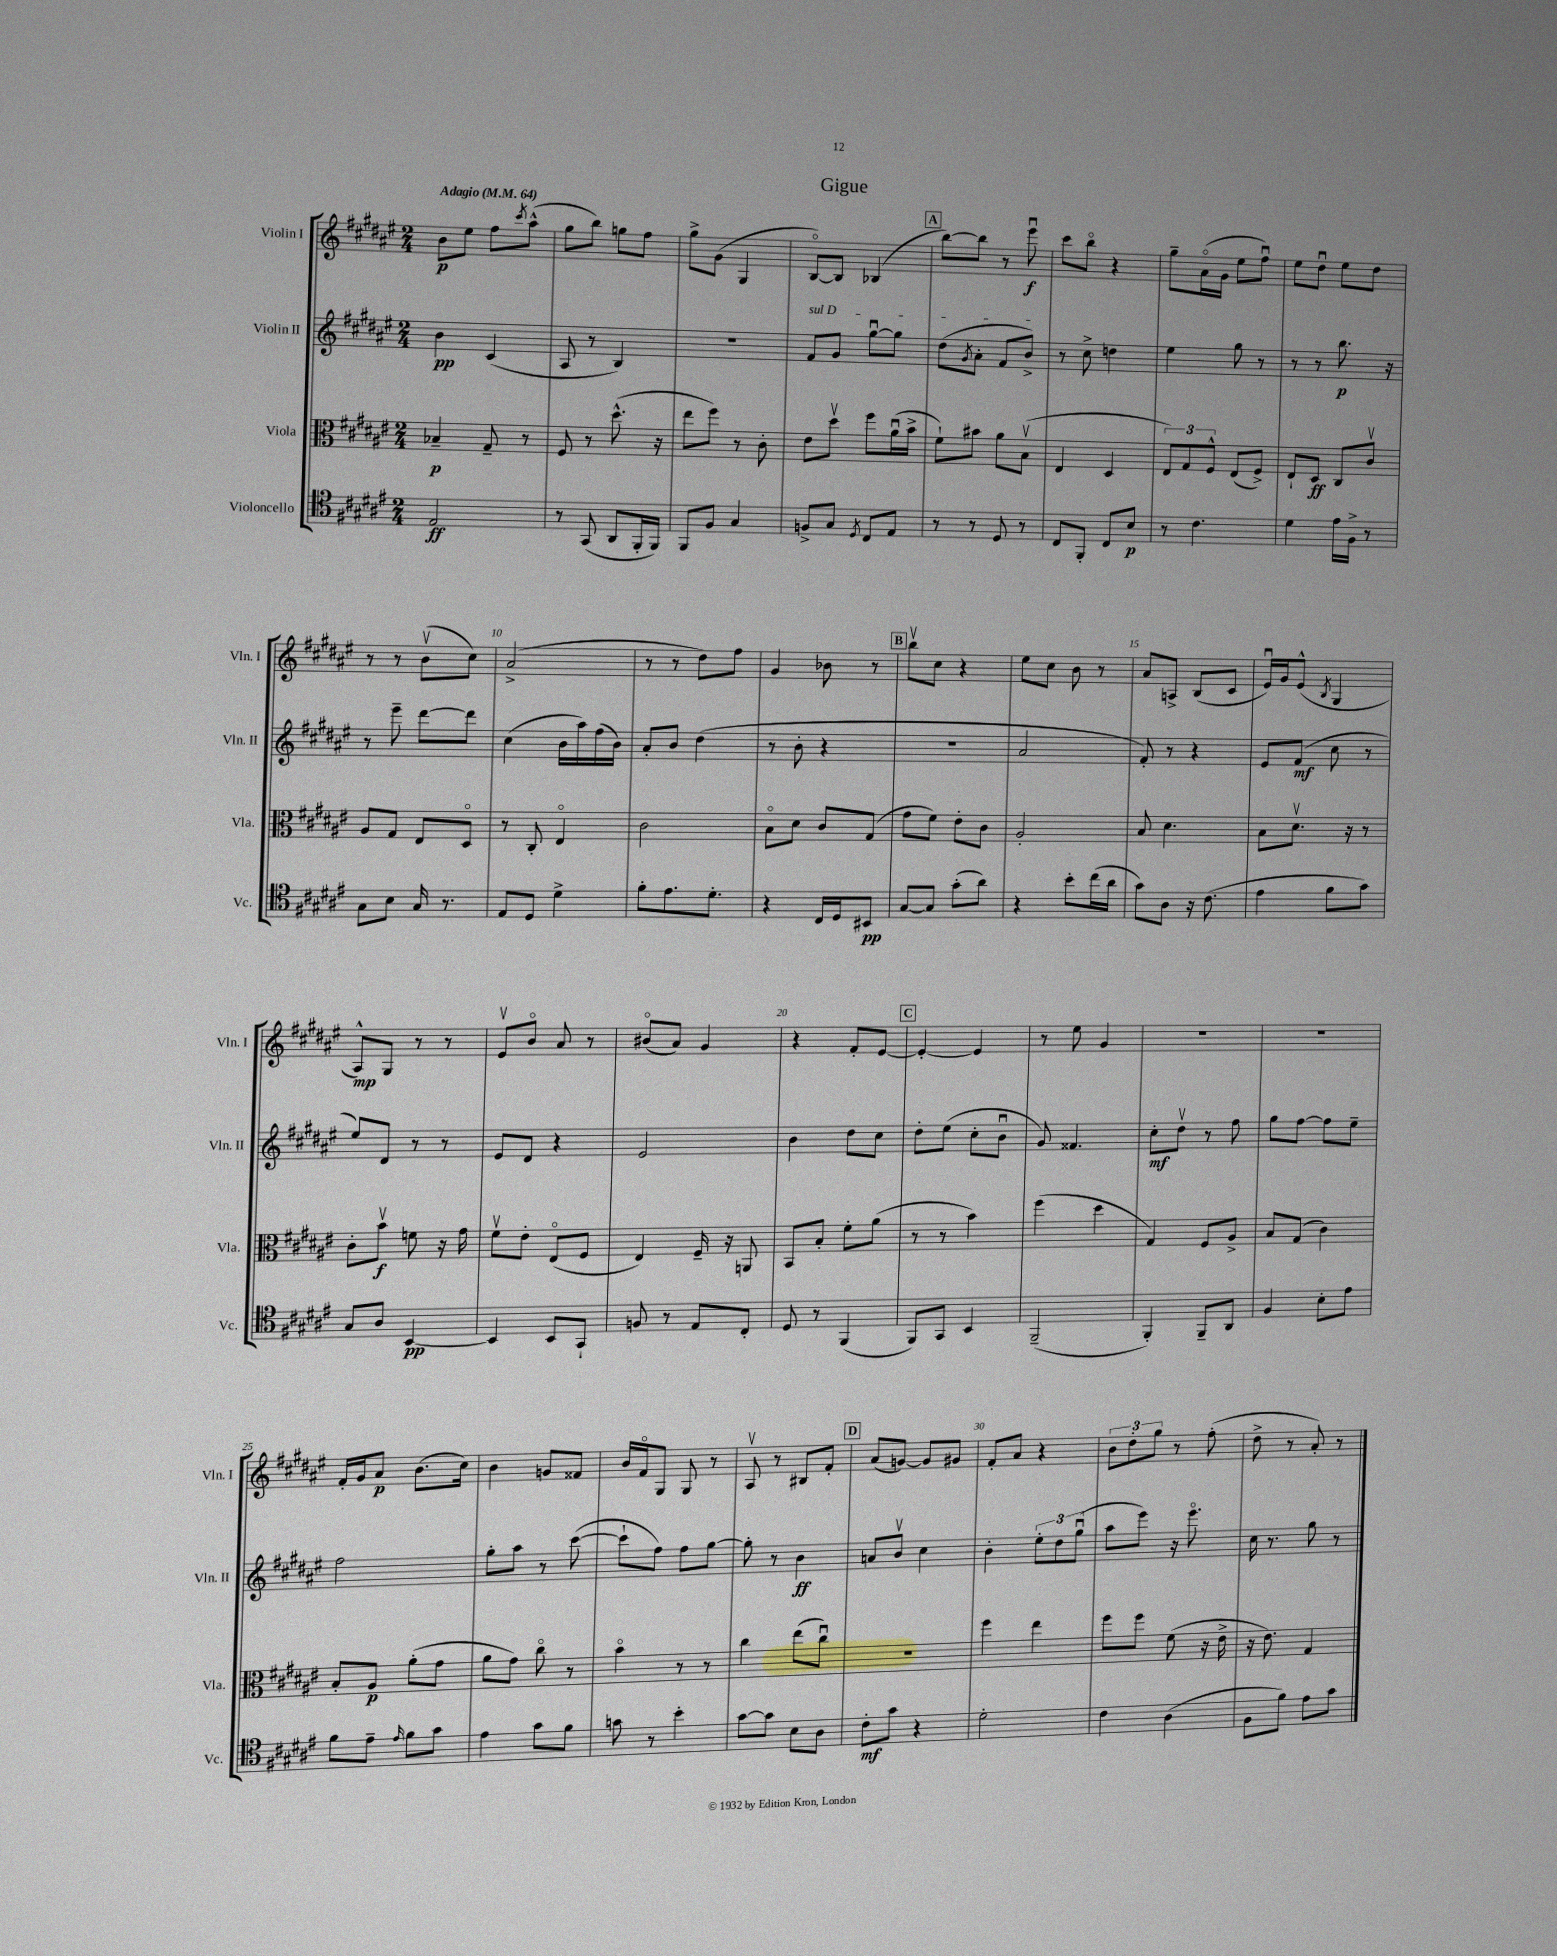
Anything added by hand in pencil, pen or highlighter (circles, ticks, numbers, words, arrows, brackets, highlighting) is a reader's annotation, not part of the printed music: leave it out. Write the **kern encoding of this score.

**kern	**dynam	**kern	**dynam	**kern	**dynam	**kern	**dynam
*part4	*part4	*part3	*part3	*part2	*part2	*part1	*part1
*staff4	*staff4	*staff3	*staff3	*staff2	*staff2	*staff1	*staff1
*I"Violoncello	*	*I"Viola	*	*I"Violin II	*	*I"Violin I	*
*I'Vc.	*	*I'Vla.	*	*I'Vln. II	*	*I'Vln. I	*
*clefC4	*	*clefC3	*	*clefG2	*	*clefG2	*
*k[f#c#g#d#a#e#]	*	*k[f#c#g#d#a#e#]	*	*k[f#c#g#d#a#e#]	*	*k[f#c#g#d#a#e#]	*
*M2/4	*	*M2/4	*	*M2/4	*	*M2/4	*
*MM64	*	*MM64	*	*MM64	*	*MM64	*
=1	=1	=1	=1	=1	=1	=1	=1
!	!	!	!	!	!	!LO:TX:a:B:t=Adagio	!
2E#/	ff	4B-X~/	p	4b\	pp	8b\L	p
.	.	.	.	.	.	8ee#\J	.
.	.	8G#~/	.	(4c#/	.	8ff#\L	.
.	.	.	.	.	.	8qccc#/	.
.	.	8r	.	.	.	(8aa#^^\J	.
=2	=2	=2	=2	=2	=2	=2	=2
8r	.	8F#/	.	8A#/	.	8gg#\L	.
(8GG#/	.	8r	.	8r	.	8bb\J)	.
8AA#/L	.	(8.dd#^^\	.	4B/)	.	8ggn\L	.
16FF#'/L	.	.	.	.	.	8ff#\J	.
16FF#/JJ)	.	16r	.	.	.	.	.
=3	=3	=3	=3	=3	=3	=3	=3
8FF#/L	.	8ee#\L	.	2r	.	8gg#^\L	.
8F#/J	.	8ff#\J)	.	.	.	(8g#\J	.
4G#/	.	8r	.	.	.	4G#/	.
.	.	8c#'\	.	.	.	.	.
=4	=4	=4	=4	=4	=4	=4	=4
!	!	!	!	!LO:TX:a:i:t=sul D	!	!	!
8Fn^/L	.	8e#\L	.	8f#/L	.	[8B/L)	.
8G#/J	.	8dd#v\J	.	8g#/J	.	8B/J]	.
8qD#/	.	.	.	.	.	.	.
8C#/L	.	8ff#\L	.	[8gg#u\L	.	(4B-X/	.
8E#/J	.	(16a#u\L	.	8gg#\J]	.	.	.
.	.	16b^\JJ	.	.	.	.	.
!!LO:REH:place=s1:t=A
=5	=5	=5	=5	=5	=5	=5	=5
8r	.	8f#`\L)	.	(8dd#\L	.	[8bb\L)	.
.	.	.	.	8qg#/	.	.	.
8r	.	8b#X\J	.	8a#'\J	.	8bb\J]	.
8D#/	.	8a#\L	.	8f#/L	.	8r	.
8r	.	(8Bv\J	.	8b^/J)	.	8eee#u\	f
=6	=6	=6	=6	=6	=6	=6	=6
8C#/L	.	4E#/	.	8r	.	8ccc#\L	.
8FF#'/J	.	.	.	8cc#^\	.	8bb\J	.
8C#/L	.	4D#/	.	4ddn\	.	4r	.
8B/J	p	.	.	.	.	.	.
=7	=7	=7	=7	=7	=7	=7	=7
8r	.	12E#/L)	.	4ee#\	.	8gg#~\L	.
.	.	12G#/	.	.	.	.	.
4.c#\	.	.	.	.	.	(16a#\L	.
.	.	12F#^^/J	.	.	.	.	.
.	.	.	.	.	.	16g#\JJ	.
.	.	(8E#/L	.	8gg#\	.	8ee#\L	.
.	.	8F#^/J)	.	8r	.	8ff#u\J)	.
=8	=8	=8	=8	=8	=8	=8	=8
4d#\	.	8E#`/L	.	8r	.	8ee#\L	.
.	.	8D#/J	ff	8r	.	8dd#u\J	.
16e#\LL	.	8C#/L	.	8.bb\	p	8ee#\L	.
16F#^\JJ	.	.	.	.	.	.	.
8r	.	8c#v/J	.	.	.	8dd#\J	.
.	.	.	.	16r	.	.	.
!!LO:LB:g=z
=9	=9	=9	=9	=9	=9	=9	=9
8G#\L	.	8A#/L	.	8r	.	8r	.
8B\J	.	8G#/J	.	8eee#~\	.	8r	.
16G#/	.	8E#/L	.	[8ddd#\L	.	(8bv\L	.
8.r	.	.	.	.	.	.	.
.	.	8D#/J	.	8ddd#\J]	.	8cc#\J)	.
=10	=10	=10	=10	=10	=10	=10	=10
8E#/L	.	8r	.	(4cc#\	.	(2a#^/	.
8D#/J	.	8C#'/	.	.	.	.	.
4d#^\	.	4E#/	.	16b\LL	.	.	.
.	.	.	.	16aa#\)	.	.	.
.	.	.	.	(16ff#\	.	.	.
.	.	.	.	16b\JJ)	.	.	.
=11	=11	=11	=11	=11	=11	=11	=11
8f#'\L	.	2c#\	.	8a#'/L	.	8r	.
8.e#\	.	.	.	8b/J	.	8r	.
.	.	.	.	(4dd#\	.	8dd#\L)	.
8.d#'\J	.	.	.	.	.	.	.
.	.	.	.	.	.	8ff#\J	.
=12	=12	=12	=12	=12	=12	=12	=12
4r	.	8B\L	.	8r	.	4g#/	.
.	.	8d#\J	.	8b'\	.	.	.
16C#/LL	.	8c#/L	.	4r	.	8b-X\	.
16D#/J	.	.	.	.	.	.	.
8BB#X/J	pp	(8G#/J	.	.	.	8r	.
!!LO:REH:place=s1:t=B
=13	=13	=13	=13	=13	=13	=13	=13
[8G#/L	.	8g#\L	.	2r	.	8bbv\L	.
8G#/J]	.	8f#\J)	.	.	.	8cc#\J	.
(8g#'\L	.	8e#'\L	.	.	.	4r	.
8a#\J)	.	8c#\J	.	.	.	.	.
=14	=14	=14	=14	=14	=14	=14	=14
4r	.	2A#'/	.	2a#/	.	8ee#\L	.
.	.	.	.	.	.	8cc#\J	.
8b'\L	.	.	.	.	.	8b\	.
(16cc#\L	.	.	.	.	.	8r	.
16a#\JJ	.	.	.	.	.	.	.
=15	=15	=15	=15	=15	=15	=15	=15
8g#\L)	.	8B/	.	8f#'/)	.	8a#/L	.
8A#\J	.	4.d#\	.	8r	.	8An^/J	.
16r	.	.	.	4r	.	(8B/L	.
(8.c#\	.	.	.	.	.	.	.
.	.	.	.	.	.	8c#/J	.
=16	=16	=16	=16	=16	=16	=16	=16
4e#\	.	8B\L	.	8e#/L	.	16e#u/LL)	.
.	.	.	.	.	.	16g#/J	.
.	.	8.d#v\J	.	(8f#/J	mf	(8e#^^/J	.
.	.	.	.	.	.	8qB/	.
8f#\L	.	.	.	8cc#\	.	4G#/	.
.	.	16r	.	.	.	.	.
8g#\J)	.	8r	.	8r	.	.	.
!!LO:LB:g=z
=17	=17	=17	=17	=17	=17	=17	=17
8G#/L	.	8c#'\L	.	8ee#/L)	.	8A#^^/L)	mp
8A#/J	.	8bv\J	f	8d#/J	.	8G#/J	.
[4BB/	pp	8fn\	.	8r	.	8r	.
.	.	16r	.	8r	.	8r	.
.	.	16g#\	.	.	.	.	.
=18	=18	=18	=18	=18	=18	=18	=18
4BB/]	.	8f#v\L	.	8e#/L	.	8e#v/L	.
.	.	8e#'\J	.	8d#/J	.	8b/J	.
8BB/L	.	(8E#/L	.	4r	.	8a#/	.
8GG#`/J	.	8F#/J	.	.	.	8r	.
=19	=19	=19	=19	=19	=19	=19	=19
8Fn/	.	4E#/)	.	2e#/	.	(8b#X/L	.
8r	.	.	.	.	.	8a#/J)	.
8E#/L	.	16F#~/	.	.	.	4g#/	.
.	.	16r	.	.	.	.	.
8C#'/J	.	8AAn/	.	.	.	.	.
=20	=20	=20	=20	=20	=20	=20	=20
8D#/	.	8BB/L	.	4b\	.	4r	.
8r	.	8B'/J	.	.	.	.	.
(4FF#/	.	8f#'\L	.	8dd#\L	.	8f#'/L	.
.	.	(8a#\J	.	8cc#\J	.	[8e#/J	.
!!LO:REH:place=s1:t=C
=21	=21	=21	=21	=21	=21	=21	=21
8FF#/L)	.	8r	.	8dd#'\L	.	4e#'/_	.
8GG#/J	.	8r	.	(8ee#\J	.	.	.
4BB/	.	4b\)	.	8cc#'\L	.	4e#/]	.
.	.	.	.	8bu\J	.	.	.
=22	=22	=22	=22	=22	=22	=22	=22
(2FF#~/	.	(4ff#\	.	8g#/)	.	8r	.
.	.	.	.	4.f##X/	.	8ee#\	.
.	.	4dd#\	.	.	.	4g#/	.
=23	=23	=23	=23	=23	=23	=23	=23
4FF#'/)	.	4G#/)	.	8cc#'\L	mf	2r	.
.	.	.	.	8dd#v\J	.	.	.
8FF#~/L	.	8F#/L	.	8r	.	.	.
8AA#/J	.	8A#^/J	.	8ff#\	.	.	.
=24	=24	=24	=24	=24	=24	=24	=24
4F#/	.	8B/L	.	8gg#\L	.	2r	.
.	.	(8G#/J	.	[8ff#\J	.	.	.
8B'\L	.	4c#\)	.	8ff#\L]	.	.	.
8e#\J	.	.	.	8ee#~\J	.	.	.
!!LO:LB:g=z
=25	=25	=25	=25	=25	=25	=25	=25
8f#\L	.	8B'/L	.	2ff#\	.	16f#'/LL	.
.	.	.	.	.	.	16g#/J	.
8e#~\J	.	8A#/J	p	.	.	8a#/J	p
16qqe#/	.	.	.	.	.	.	.
8f#\L	.	(8a#'\L	.	.	.	(8.b\L	.
8g#\J	.	8g#\J	.	.	.	.	.
.	.	.	.	.	.	16cc#\Jk)	.
=26	=26	=26	=26	=26	=26	=26	=26
4e#\	.	8a#\L	.	8gg#'\L	.	4b\	.
.	.	8g#\J)	.	8aa#\J	.	.	.
8g#\L	.	8cc#\	.	8r	.	8gn/L	.
8f#\J	.	8r	.	([8ccc#\	.	8f##X/J	.
=27	=27	=27	=27	=27	=27	=27	=27
8gn\	.	4b\	.	8ccc#`\L]	.	16b/LL	.
.	.	.	.	.	.	16f#/J	.
8r	.	.	.	8ff#\J)	.	8G#/J	.
4b'\	.	8r	.	8ff#\L	.	8G#/	.
.	.	8r	.	[8gg#\J	.	8r	.
=28	=28	=28	=28	=28	=28	=28	=28
[8g#\L	.	4cc#\	.	8gg#'\]	.	8A#v/	.
8g#\J]	.	.	.	8r	.	8r	.
8B\L	.	(8ee#\L	.	4b\	ff	8B#X/L	.
8A#\J	.	8cc#u\J)	.	.	.	8f#'/J	.
!!LO:REH:place=s1:t=D
=29	=29	=29	=29	=29	=29	=29	=29
8c#'\L	mf	2r	.	8an/L	.	(8a#/L	.
8g#\J	.	.	.	8bv/J	.	[8gn/J)	.
4r	.	.	.	4cc#\	.	8g/L]	.
.	.	.	.	.	.	8g#X/J	.
=30	=30	=30	=30	=30	=30	=30	=30
2d#'\	.	4ff#\	.	4b'\	.	8f#'/L	.
.	.	.	.	.	.	8a#/J	.
.	.	4ee#\	.	12ee#'\L	.	4r	.
.	.	.	.	12dd#\	.	.	.
.	.	.	.	(12gg#u\J	.	.	.
=31	=31	=31	=31	=31	=31	=31	=31
4c#\	.	8ff#\L	.	8aa#\L	.	12b\L	.
.	.	.	.	.	.	12dd#'\	.
.	.	8ff#\J	.	8eee#\J)	.	.	.
.	.	.	.	.	.	12gg#\J	.
(4A#\	.	(8f#\	.	16r	.	8r	.
.	.	.	.	8.eee#\	.	.	.
.	.	16r	.	.	.	(8ff#'\	.
.	.	16e#^\	.	.	.	.	.
=32	=32	=32	=32	=32	=32	=32	=32
8F#\L	.	16r	.	16cc#\	.	8dd#^\	.
.	.	8.e#\)	.	8.r	.	.	.
8f#\J)	.	.	.	.	.	8r	.
8e#\L	.	4G#/	.	8gg#\	.	8a#'/)	.
8g#\J	.	.	.	8r	.	8r	.
==	==	==	==	==	==	==	==
*-	*-	*-	*-	*-	*-	*-	*-
